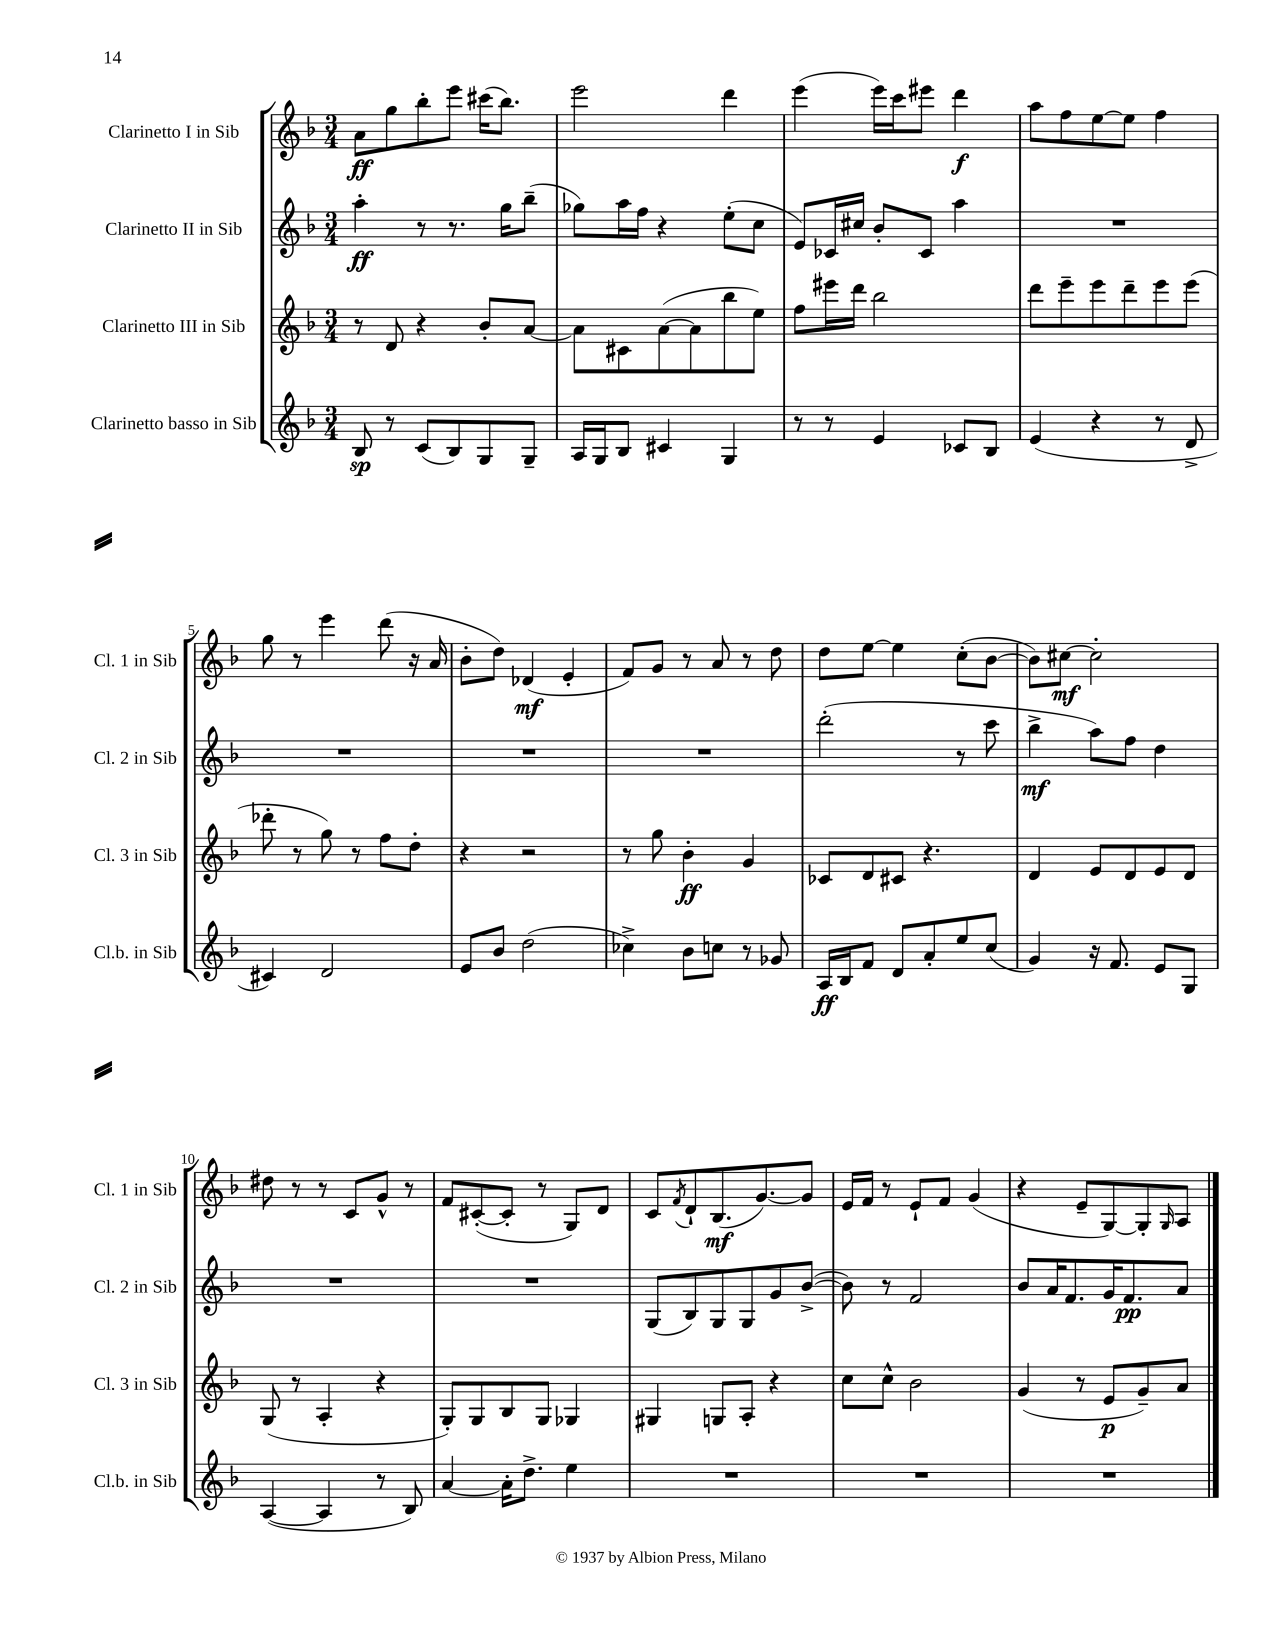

**kern	**kern	**kern	**kern
*staff4	*staff3	*staff2	*staff1
*clefG2	*clefG2	*clefG2	*clefG2
*k[b-]	*k[b-]	*k[b-]	*k[b-]
*M3/4	*M3/4	*M3/4	*M3/4
8B-/	8r	4aa'\	8a\L
8r	8d/	.	8gg\
(8c/L	4r	8r	8bb-'\
8B-/)	.	8.r	8eee\J
8G/	8b-'/L	.	(16ccc#\LK
.	.	16gg\LK	8.bb-\J)
8G~/J	[8a/J	(8bb-~\J	.
=	=	=	=
16A/LL	8a\]L	8gg-\L)	2eee\
16G/J	.	.	.
8B-/J	8c#\	16aa\L	.
.	.	16ff\JJ	.
4c#/	([8a\	4r	.
.	8a\]	.	.
4G/	8bb-\	(8ee'\L	4ddd\
.	8ee\J)	8cc\J	.
=	=	=	=
8r	8ff\L	8e/L)	(4eee\
8r	16eee#\L	16c-/L	.
.	16ddd\JJ	16cc#/JJ	.
4e/	2bb-\	8b-'/L	16eee\LL)
.	.	.	16ccc\J
.	.	8c-/J	8eee#\J
8c-/L	.	4aa\	4ddd\
8B-/J	.	.	.
=	=	=	=
(4e/	8ddd\L	2.r	8aa\L
.	8eee~\	.	8ff\
4r	8eee\	.	[8ee\
.	8ddd~\	.	8ee\]J
8r	8eee\	.	4ff\
8d^/	(8eee\J	.	.
=	=	=	=
4c#/)	8ddd-'\	2.r	8gg\
.	8r	.	8r
2d/	8gg\)	.	4eee\
.	8r	.	.
.	8ff\L	.	(8ddd\
.	8dd'\J	.	16r
.	.	.	16a/
=	=	=	=
8e/L	4r	2.r	8b-'\L
8b-/J	.	.	8dd\J)
(2dd\	2r	.	(4d-/
.	.	.	4e'/
=	=	=	=
4cc-^\)	8r	2.r	8f/L)
.	8gg\	.	8g/J
8b-\L	4b-'\	.	8r
8cc\J	.	.	8a/
8r	4g/	.	8r
8g-/	.	.	8dd\
=	=	=	=
16A/LL	8c-/L	(2ddd'\	8dd\L
16B-/J	.	.	.
8f/J	8d/	.	[8ee\J
8d/L	8c#/J	.	4ee\]
8a'/	4.r	.	.
8ee/	.	8r	(8cc'\L
(8cc/J	.	8ccc\	[8b-\J
=	=	=	=
4g/)	4d/	4bb-^\	8b-\]L)
.	.	.	[8cc#\J
16r	8e/L	8aa\L)	2cc#'\]
8.f/	.	.	.
.	8d/	8ff\J	.
8e/L	8e/	4dd\	.
8G/J	8d/J	.	.
=	=	=	=
([4A/	(8G/	2.r	8dd#\
.	8r	.	8r
4A/]	4A'/	.	8r
.	.	.	8c/L
8r	4r	.	8g^^/J
8B-/)	.	.	8r
=	=	=	=
[4a/	8G'/L)	2.r	8f/L
.	8G/	.	([8c#'/
16a'\]LK	8B-/	.	8c#'/]J
8.dd^\J	.	.	.
.	8G/J	.	8r
4ee\	4G-/	.	8G/L)
.	.	.	8d/J
=	=	=	=
2.r	4G#/	(8G/L	8c/L
.	.	.	8qf/
.	.	8B-/)	8d`/
.	8G/L	8G/	(8.B-/
.	8A'/J	8G/	.
.	.	.	[8.g/)
.	4r	8g/	.
.	.	([8b-^/J	8g/]J
=	=	=	=
2.r	8cc\L	8b-\])	16e/LL
.	.	.	16f/JJ
.	8cc^^\J	8r	8r
.	2b-\	2f/	8e`/L
.	.	.	8f/J
.	.	.	(4g/
=	=	=	=
2.r	(4g/	8b-/L	4r
.	.	16a/K	.
.	.	8.f/	.
.	8r	.	8e~/L
.	8e/L	16g/K	[8G/)
.	.	8.f/	.
.	8g~/)	.	8G'/]
.	.	.	16qqG/
.	8a/J	8a/J	8A/J
==	==	==	==
*-	*-	*-	*-
